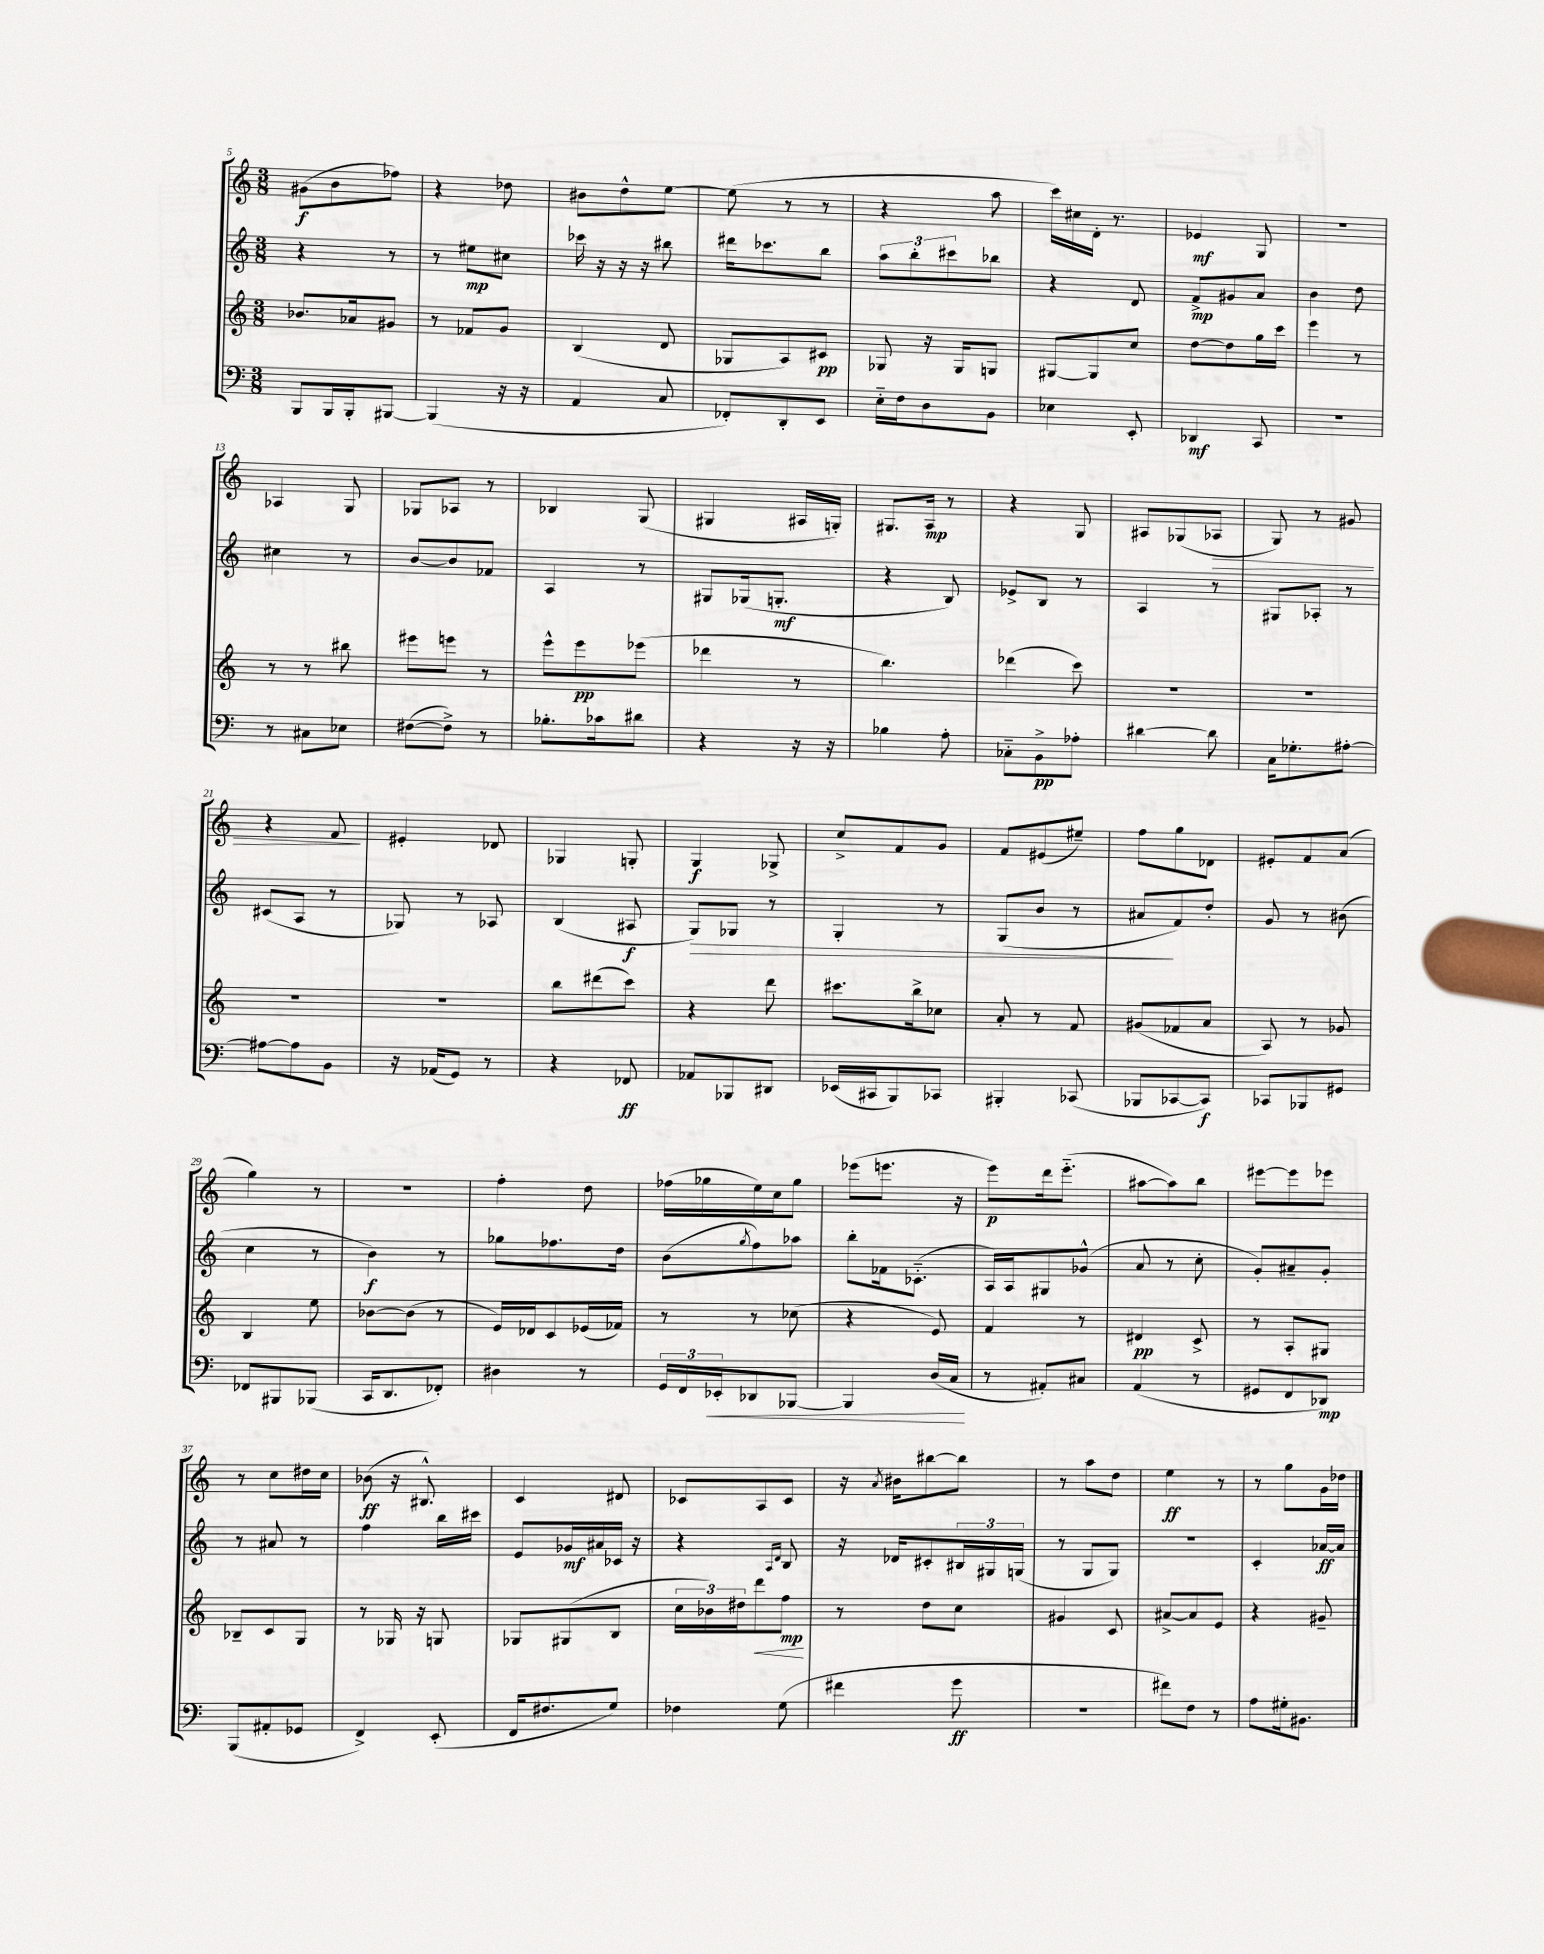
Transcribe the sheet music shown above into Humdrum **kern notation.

**kern	**kern	**kern	**kern
*staff4	*staff3	*staff2	*staff1
*clefF4	*clefG2	*clefG2	*clefG2
*k[]	*k[]	*k[]	*k[]
*M3/8	*M3/8	*M3/8	*M3/8
8BBB	8.b-	4r	(8g#
16BBB	.	.	8b
16BBB'	16a-	.	.
[8BBB#	8g#	8r	8ff-)
=	=	=	=
(4BBB#]	8r	8r	4r
.	8f-	8ee#	.
16r	8g	8cc#	8dd-
16r	.	.	.
=	=	=	=
4AA	(4B	16ccc-	8b#
.	.	16r	.
.	.	16r	8dd^^
.	.	16r	.
8C	8d	8bb#	[8ee
=	=	=	=
8FF-')	8G-	16ddd#	(8ee]
.	.	8.ccc-	.
8DD'	8A)	.	8r
8EE	8c#	8bb	8r
=	=	=	=
16E'~	8G-	12aa	4r
16F	.	.	.
.	.	12bb'	.
8D	16r	.	.
.	.	12ccc#	.
.	16G-	.	.
8BB	8G	8bb-	8aa
=	=	=	=
4E-	[8G#	4r	16ccc)
.	.	.	16cc#
.	8G#]	.	16d'
.	.	.	8.r
8EE'	8cc	8d	.
=	=	=	=
4DD-	[8dd	8f^	4e-
.	8dd]	8g#	.
8CC	16gg	8a	8G
.	16ccc	.	.
=	=	=	=
4.r	4eee	4b	4.r
.	8r	8dd	.
=	=	=	=
8r	8r	4cc#	4A-
8C#	8r	.	.
8E-	8bb#	8r	8G
=	=	=	=
([8F#	8eee#	[8b	8G-
8F#^])	8eee	8b]	8A-
8r	8r	8f-	8r
=	=	=	=
8.B-'	8eee^^	4A	4B-
.	8eee	.	.
16c-	.	.	.
8d#	(8eee-	8r	(8G
=	=	=	=
4r	4ddd-	8G#	4G#
.	.	(16G-	.
.	.	8.G'	.
16r	8r	.	16A#
16r	.	.	16G')
=	=	=	=
4B-	4.bb)	4r	8.G#
.	.	.	16A
8A'	.	8B)	8r
=	=	=	=
8C-'~	(4ddd-	8e-^	4r
8BB^	.	8B	.
8A-'	8ccc)	8r	8G
=	=	=	=
[4d#	4.r	4A	8A#
.	.	.	(8G-
8d#]	.	8r	8A-
=	=	=	=
16C	4.r	8G#	8G)
8.G-'	.	.	.
.	.	8A-'	8r
[8A#'	.	8r	8g#
=	=	=	=
8A#_	4.r	(8c#	4r
8A#]	.	8A	.
8BB	.	8r	8f
=	=	=	=
16r	4.r	8G-)	4e#'
(16AA-	.	.	.
8GG)	.	8r	.
8r	.	8A-	8d-
=	=	=	=
4r	8bb	(4B	4G-
.	(8ddd#	.	.
8FF-	8ccc)	8A#	8G'
=	=	=	=
8AA-	4r	8G)	4G
8BBB-	.	8G-	.
8DD#	8ddd	8r	8G-^
=	=	=	=
(16EE-	8.ccc#	4G'	8cc^
16CC#	.	.	.
8BBB)	.	.	8f
.	16bb^	.	.
8CC-	8cc-	8r	8g
=	=	=	=
4BBB#'	8a'	(8G	8f
.	8r	8b	(8e#
(8CC-	8f	8r	8ee#~)
=	=	=	=
8BBB-	(8g#	8a#	8ff
[8CC-	8f-	8f)	8gg
8CC-])	8a	8dd'	8d-
=	=	=	=
8CC-	8A)	8g	8e#'
8BBB-	8r	8r	8f
8GG#	8g-	(8b#	(8a
=	=	=	=
8FF-	4B	4cc	4gg)
8BBB#	.	.	.
(8BBB-	8ee	8r	8r
=	=	=	=
16CC	[8b-	4b)	4.r
8.DD	.	.	.
.	(8b-]	.	.
8FF-')	8r	8r	.
=	=	=	=
4D#	16e)	8gg-	4ff'
.	16d-	.	.
.	8c	8.ff-	.
8r	(16e-	.	8dd
.	16f-)	16dd	.
=	=	=	=
24GG	8r	(8b	(16ff-
24FF	.	.	.
.	.	.	16gg-
24EE-'	.	.	.
.	.	8qgg	.
8DD-	8r	8ff)	16ee)
.	.	.	16cc
[8BBB-	(8cc-	8aa-	8gg-
=	=	=	=
4BBB-]	4r	8bb'	(8eee-
.	.	16f-	8.eee
.	.	(8.c-'~	.
(16D	8e)	.	.
16C	.	.	16r
=	=	=	=
8r	4f	16A)	8eee)
.	.	16A	.
8AA#')	.	8G#	16ddd
.	.	.	(8.eee'~
8C#	8r	(8g-^^	.
=	=	=	=
(4AA	4d#	8a	[8aa#
.	.	8r	8aa#])
8r	8c^	8cc'	8bb
=	=	=	=
8GG#	8r	8g')	[8eee#
8FF	8A'	8a#~	8eee#]
8DD-)	8G#	8g'	8eee-
=	=	=	=
(8BBB	8B-~	8r	8r
8AA#'	8c	8a#	8cc
8GG-	8G	8r	16dd#
.	.	.	16cc
=	=	=	=
4FF^)	8r	4ff	(8b-
.	16G-	.	16r
.	16r	.	8.B#^^)
(8EE'	8G	16bb	.
.	.	16ccc#	.
=	=	=	=
16FF	8G-	8e	4c
8.F#	.	.	.
.	(8G#	16g-	.
.	.	16a#	.
8G)	8B	16c-	8d#
.	.	16r	.
=	=	=	=
4F-	24cc	4r	8c-
.	24b-)	.	.
.	24dd#	.	.
.	8ddd	.	8A
.	.	16qqA	.
.	.	16qqd	.
(8G	8ff	8B	8c-
=	=	=	=
4f#	8r	16r	16r
.	.	.	8qa
.	.	16d-	16b#
.	8dd	8c#'	[8bb#
8g	8cc	24B#	8bb#]
.	.	24G#	.
.	.	(24G	.
=	=	=	=
4.r	4g#	8r	8r
.	.	8G	8aa
.	8c	8G)	8dd
=	=	=	=
8f#)	[8a#^	4.r	4ee
8F	8a#]	.	.
8r	8e	.	8r
=	=	=	=
8A	4r	4c'	8r
16G#'	.	.	8gg
8.BB#	.	.	.
.	8g#~	[16a-	16g
.	.	16a-]	16dd-
==	==	==	==
*-	*-	*-	*-
